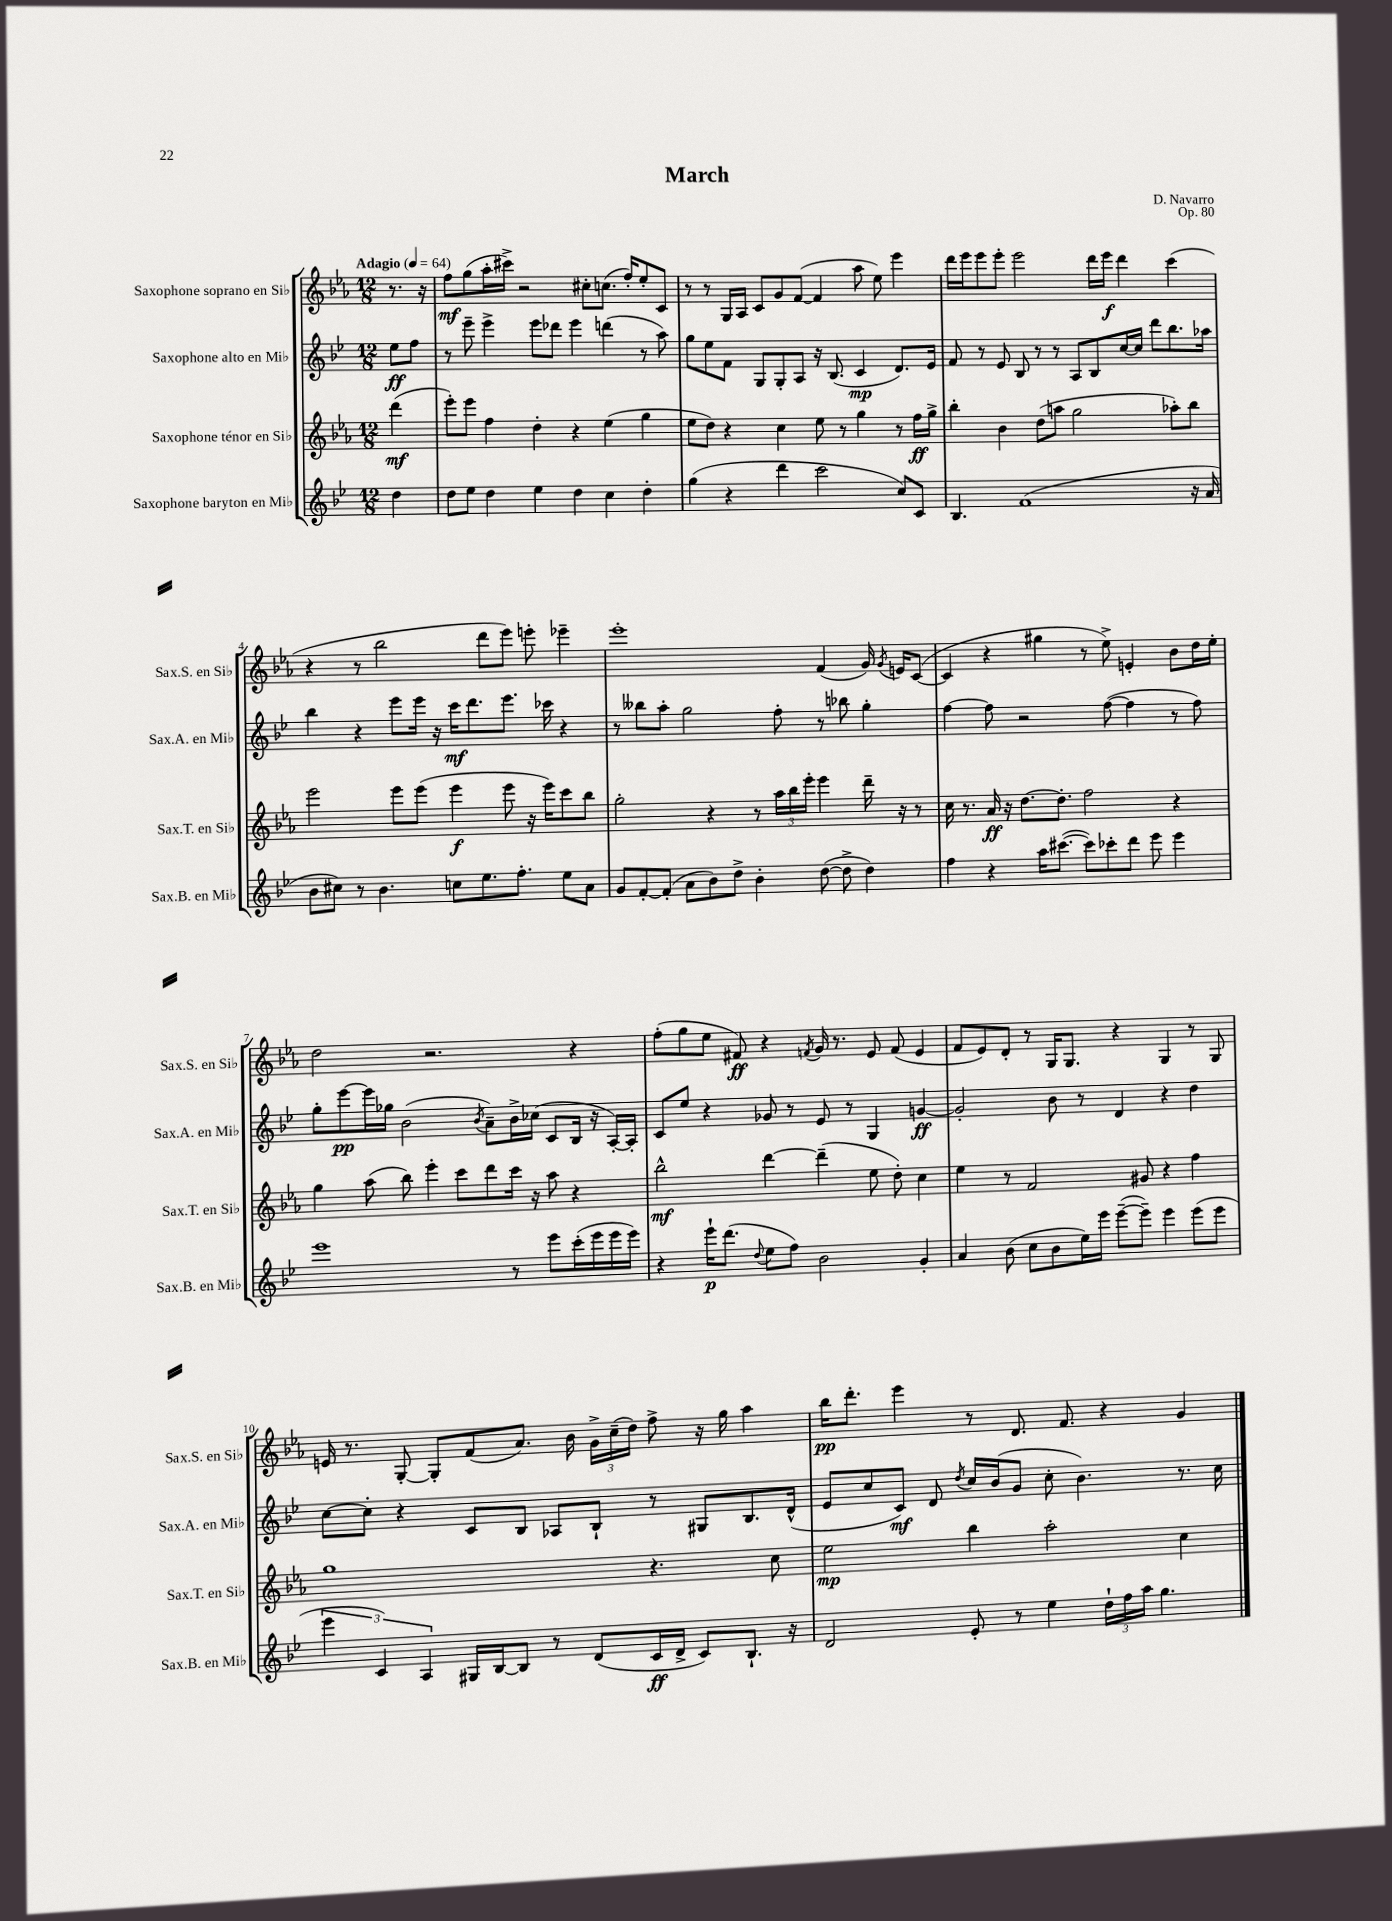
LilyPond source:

\header { title = "March" composer = "D. Navarro" opus = "Op. 80" }
<<
\new StaffGroup <<
\new Staff = "s0" \with { instrumentName = "Saxophone soprano en Sib" shortInstrumentName = "Sax.S. en Sib" } {
    \clef treble \key ees \major \numericTimeSignature \time 12/8 \partial 4 \tempo "Adagio" 4 = 64
    \autoBeamOff r8. r16 |
    f''8[\mf g''8( aes''16-. cis'''16]->) r2 cis''8[-. c''8.]( f''16[-.) ees''8-. c'8] |
    r8 r8 g16[ aes16] c'8[ g'8 f'8]~( f'4 aes''8 ees''8) ees'''4 |
    d'''16[ ees'''16 ees'''8 ees'''8]-. ees'''2 d'''16[ ees'''16]\f d'''4 c'''4( |
    r4 r8 bes''2 d'''8[ ees'''8]) e'''8-. ees'''4-- |
    ees'''1-. f'4( g'16) \acciaccatura { g'8 } e'16[ c'8]~( |
    c'4 r4 gis''4 r8 ees''8->) e'4-. bes'8[ d''16 ees''16]-. |
    d''2 r2. r4 |
    f''8[-.( g''8 ees''8] fis'8\ff) r4 \acciaccatura { f'8 } g'16 r8. ees'8 f'8( ees'4 |
    f'8[ ees'8) d'8]-. r8 g16[ g8.] r4 g4 r8 g8 |
    e'16 r8. g8~-. g8[-. f'8( aes'8.]) bes'16 \tuplet 3/2 { g'16[-> c''16--( d''16]) } f''8-> r16 g''16 aes''4 |
    bes''16[\pp d'''8.]-. ees'''4 r8 d'8. f'8. r4 g'4 \bar "|." |
}
\new Staff = "s1" \with { instrumentName = "Saxophone alto en Mib" shortInstrumentName = "Sax.A. en Mib" } {
    \clef treble \key bes \major \numericTimeSignature \time 12/8 \partial 4
    \autoBeamOff ees''8[\ff f''8] |
    r8 ees'''8-- ees'''4-> ees'''8[ des'''8] ees'''4 d'''4( r8 a''8) |
    g''8[ ees''8 f'8] g8[ g8-. a8] r16 bes8.( c'4\mp d'8.[) ees'16] |
    f'8 r8 ees'8 bes8 r8 r8 a8[ bes8 c''16~ c''16] d'''8[ bes''8. aes''16] |
    bes''4 r4 ees'''8[ ees'''16] r16 c'''16[\mf d'''8. ees'''8.] ces'''16 r4 |
    r8 beses''8[ a''8]-. g''2 f''8-. r8 bes''8 g''4-. |
    f''4~ f''8 r2 f''8~( f''4 r8 f''8) |
    g''8[-. ees'''8~\pp ees'''16 ges''16] bes'2( \acciaccatura { bes'8 } a'8[--) bes'16-> ces''16]( c'8[ bes16] r16 a16[~-.) a16]-. |
    c'8[ ees''8] r4 ges'8 r8 ees'8 r8 g4 g'4~\ff |
    g'2-. bes'8 r8 d'4 r4 d''4 |
    c''8[~ c''8]-. r4 c'8[ bes8] aes8[ bes8]-! r8 gis8[ bes8. d'16]-^( |
    ees'8[ c''8 c'8]\mf) d'8 \acciaccatura { d''8 } c''16[ bes'16( g'8] c''8-. bes'4.) r8. c''16 \bar "|." |
}
\new Staff = "s2" \with { instrumentName = "Saxophone ténor en Sib" shortInstrumentName = "Sax.T. en Sib" } {
    \clef treble \key ees \major \numericTimeSignature \time 12/8 \partial 4
    \autoBeamOff d'''4\mf( |
    ees'''8[-.) ees'''8] f''4 d''4-. r4 ees''4( g''4 |
    ees''8[ d''8]) r4 c''4 ees''8 r8 g''4 r8 f''16[\ff g''16]-> |
    bes''4-. bes'4 d''8[( a''8] g''2 aes''8[-.) bes''8] |
    ees'''2 ees'''8[ ees'''8]( ees'''4\f ees'''8 r16 ees'''16[) c'''8 bes''8] |
    g''2-. r4 r8 \tuplet 3/2 { aes''16[ bes''16 ees'''16]-. } ees'''4 d'''16-- r16 r8 |
    c''16 r8. aes'16\ff r16 d''8.[~ d''8.]-. f''2 r4 |
    g''4 aes''8( bes''8) ees'''4-. c'''8[ d'''8 c'''16] r16 aes''8 r4 |
    bes''2-^\mf d'''4~ d'''4--( ees''8 d''8-.) c''4 |
    ees''4 r8 f'2 gis'8 r4 f''4 |
    g''1 r4. c''8 |
    ees''2\mp bes''4 aes''2-. c''4 \bar "|." |
}
\new Staff = "s3" \with { instrumentName = "Saxophone baryton en Mib" shortInstrumentName = "Sax.B. en Mib" } {
    \clef treble \key bes \major \numericTimeSignature \time 12/8 \partial 4
    \autoBeamOff d''4 |
    d''8[ ees''8] d''4 ees''4 d''4 c''4 d''4-. |
    g''4( r4 d'''4 c'''2 c''8[) c'8] |
    bes4. f'1( r16 a'16 |
    bes'8[ cis''8]) r8 bes'4. c''8[ ees''8. f''8.]-. ees''8[ a'8] |
    g'8[ f'8~-. f'8]-.( a'8[ bes'8) d''8]-> bes'4-. d''8~( d''8-> d''4) |
    f''4 r4 a''16[ cis'''8.]~( cis'''8[) ces'''8-. d'''8] ees'''8 ees'''4 |
    ees'''1 r8 ees'''8[ c'''16-.( ees'''16 ees'''16 ees'''16]) |
    r4 ees'''16[-!\p d'''8.]( \appoggiatura { d''8 } ees''8[ f''8]) bes'2 g'4-. |
    a'4 bes'8( c''8[ bes'8 ees''16) ees'''16] ees'''8[~--( ees'''8]--) ees'''4 ees'''8[( ees'''8] |
    \tuplet 3/2 { ees'''4 c'4) a4 } gis16[ bes16~ bes8] r8 d'8[( c'16\ff d'16]-> c'8[) bes8.]-! r16 |
    d'2 ees'8-. r8 ees''4 \tuplet 3/2 { d''16[-! f''16 a''16] } g''4. \bar "|." |
}
>>
>>
